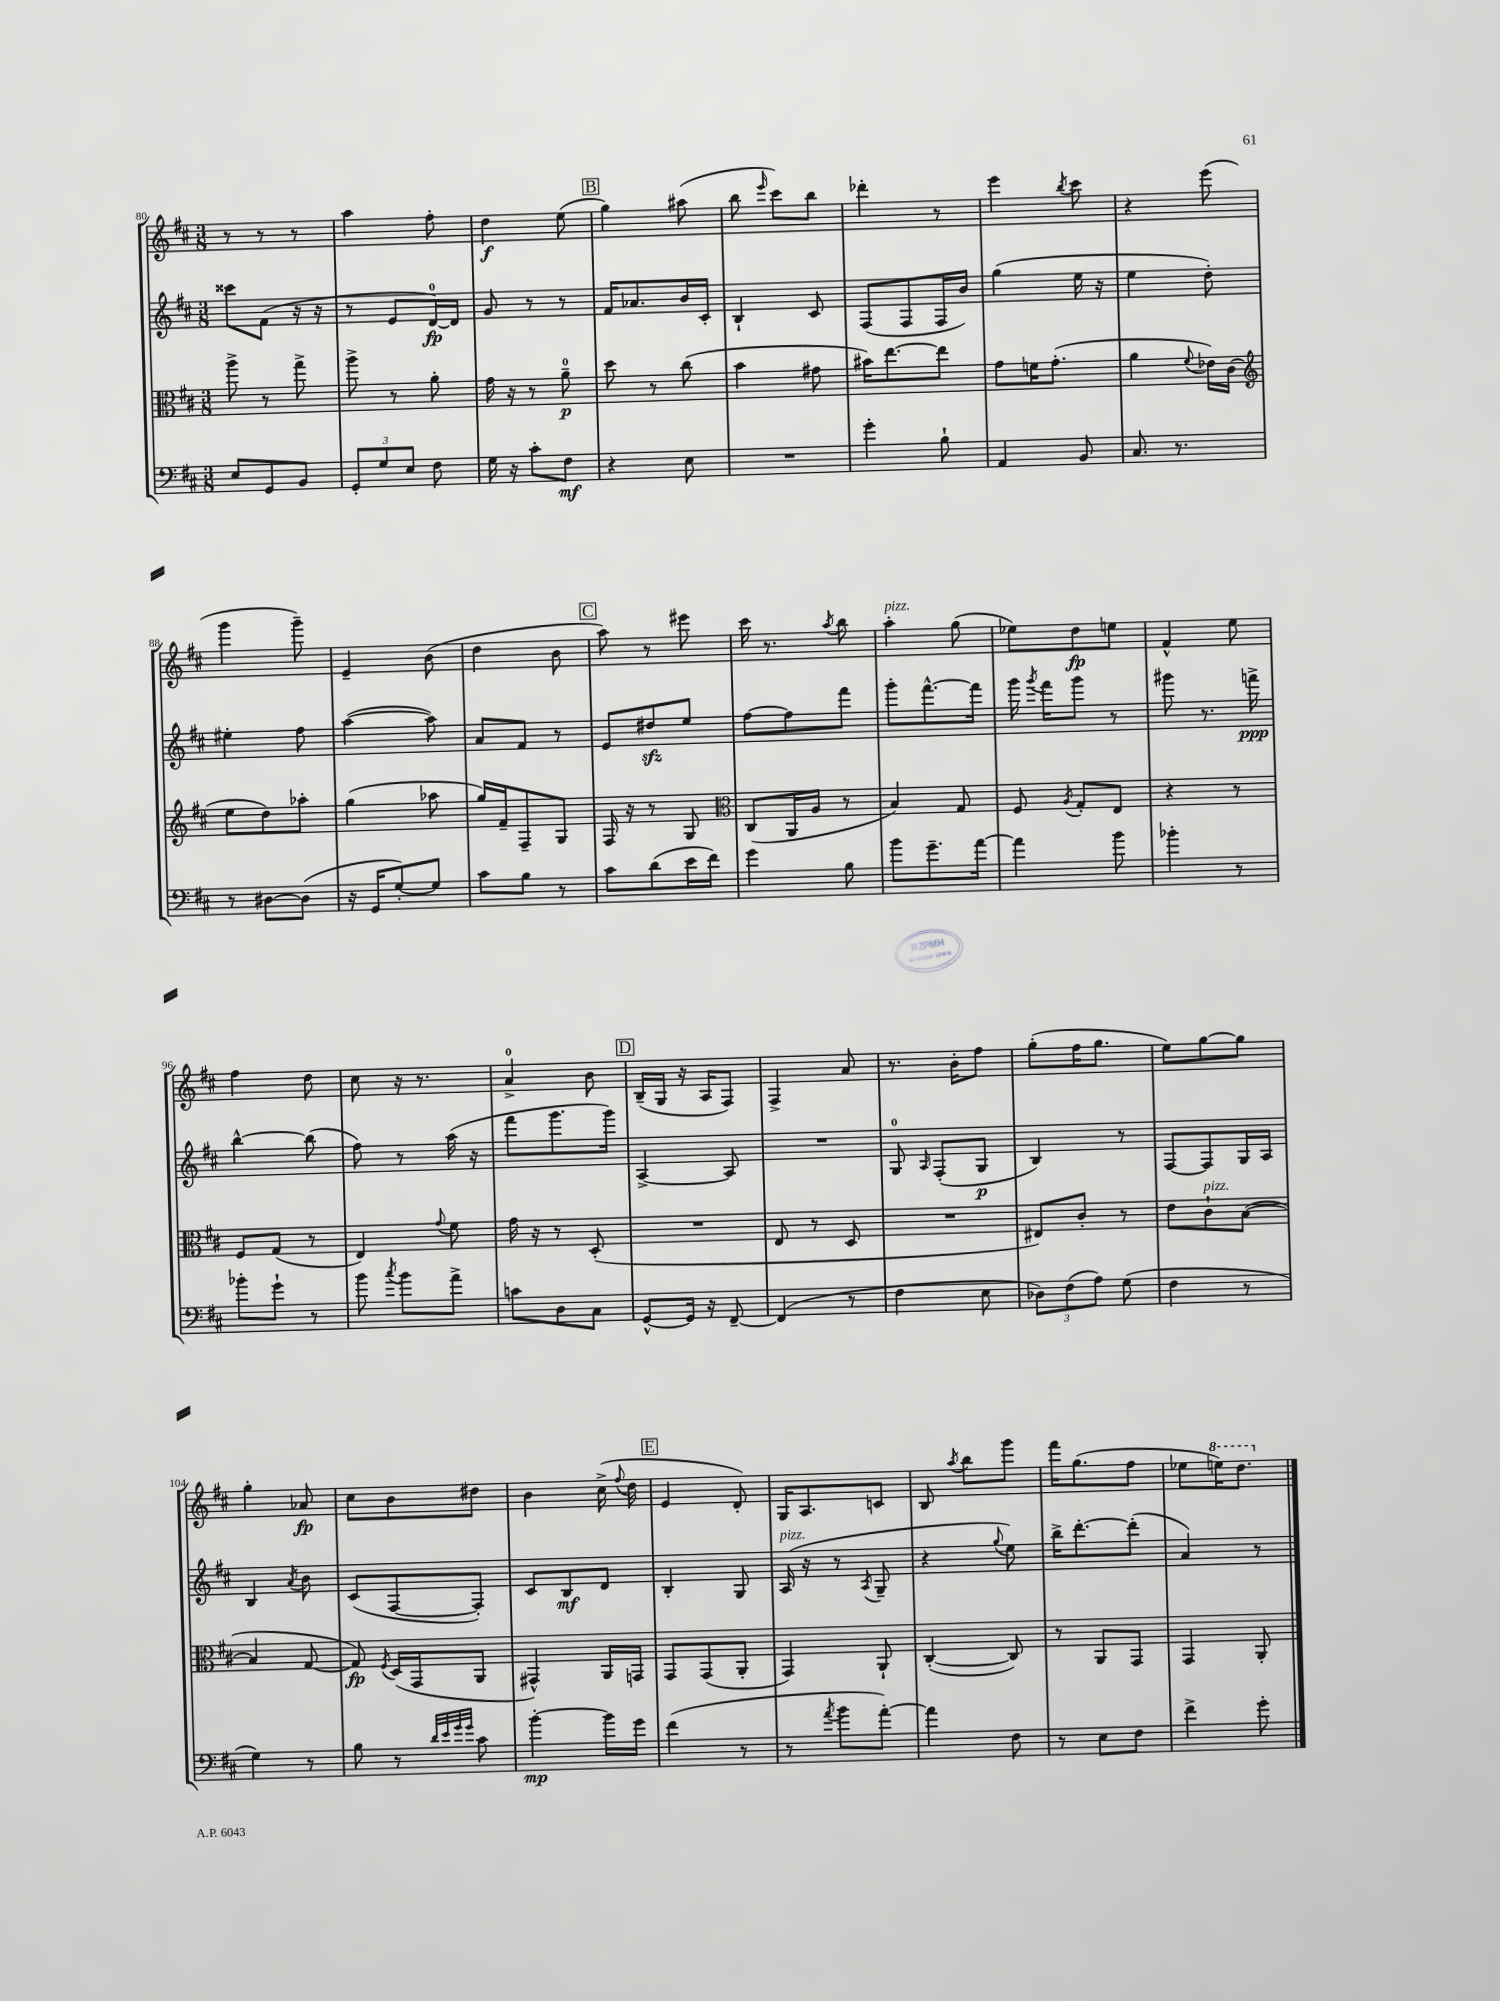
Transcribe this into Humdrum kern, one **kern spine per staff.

**kern	**kern	**kern	**kern
*staff4	*staff3	*staff2	*staff1
*clefF4	*clefC3	*clefG2	*clefG2
*k[f#c#]	*k[f#c#]	*k[f#c#]	*k[f#c#]
*M3/8	*M3/8	*M3/8	*M3/8
8E/L	8aa^\	8ccc##\L	8r
8GG/	8r	(8f#\J	8r
8BB/J	8gg^\	16r	8r
.	.	16r	.
=	=	=	=
12GG'/L	8aa^\	8r	4aa\
12G/	.	.	.
.	8r	8e/L	.
12E/J	.	.	.
8F#\	8a'\	[16d/L)	8ff#'\
.	.	16d/]JJ	.
=	=	=	=
16G\	16g\	8g/	4dd\
16r	16r	.	.
8c#'\L	8r	8r	.
8F#\J	8a~\	8r	(8ee\
=	=	=	=
4r	8dd\	16f#/LK	4gg\)
.	.	8.a-/	.
.	8r	.	.
8E\	(8cc#\	16b/L	(8aa#\
.	.	16c#'/JJ	.
=	=	=	=
4.r	4b\	4B`/	8bb\
.	.	.	16qqeee/
.	.	.	8ccc#\L)
.	8g#\	8c#/	8bb\J
=	=	=	=
4g'\	16b#\LK)	(8F#/L	4ddd-'\
.	[8.ee\	.	.
.	.	8F#/	.
8B`\	8ee\]J	16F#/L	8r
.	.	16b/JJ)	.
=	=	=	=
4AA/	8g\L	(4gg\	4eee\
.	16f\K	.	.
.	(8.g'\J	.	.
.	.	.	8qbb/
8BB/	.	16ee\	8ccc#\
.	.	16r	.
=	=	=	=
8.C#/	4a\	4ee\	4r
8.r	.	.	.
.	8qqf#/	.	.
.	16e-\LL)	8dd'\)	(8eee\
.	(16c#\JJ	.	.
=	=	=	=
*	*clefG2	*	*
8r	8ee\L	4ee#'\	4ggg\
[8D#\L	8dd\)	.	.
(8D#\]J	8aa-'\J	8ff#\	8ggg~\)
=	=	=	=
16r	(4gg\	([4aa\	4e~/
16GG/LK	.	.	.
[8G'/)	.	.	.
8G/]J	8aa-\	8aa\])	(8b\
=	=	=	=
8c#\L	16gg/LL)	8a/L	4dd\
.	16f#~/J	.	.
8B\J	8F#~/	8f#/J	.
8r	8G/J	8r	8b\
=	=	=	=
8c#\L	16F#/	8e/L	8aa\)
.	16r	.	.
(8d\	8r	8dd#/	8r
16e\L	8G/	8ee/J	8eee#\
16f#\JJ)	.	.	.
=	=	=	=
*	*clefC3	*	*
4g\	(8C#/L	[8ff#\L	16ccc#\
.	.	.	8.r
.	16AA/L	8ff#\]	.
.	16A/JJ	.	.
.	.	.	8qaa/
8B\	8r	8fff#\J	8bb\
=	=	=	=
8b\L	4B/)	8ggg'\L	4aa'\
8.g~\	.	[8.fff#^^\	.
.	8G/	.	(8gg\
[16a\Jk	.	16fff#\]Jk	.
=	=	=	=
4a\]	8F#/	16ggg\	8ee-\L)
.	.	8qggg/	.
.	.	16fff#\LK	.
.	8qA/	.	.
.	8G'/L	8ggg\J	8dd\
8b\	8E/J	8r	8ee\J
=	=	=	=
4b-'\	4r	8ggg#\	4f#^^/
.	.	8.r	.
8r	8r	.	8ee\
.	.	16fff^\	.
=	=	=	=
8b-'\L	8F#/L	[4bb^^\	4ff#\
8g`\J	(8G/J	.	.
8r	8r	(8bb\]	8dd\
=	=	=	=
8b\	4E/)	8ff#\)	8cc#\
8qcc#/	.	.	.
8b\L	.	8r	16r
.	.	.	8.r
.	8qqg/	.	.
8a^\J	8f#\	(16aa\	.
.	.	16r	.
=	=	=	=
8c\L	16g\	8fff#\L	4a^/
.	16r	.	.
8D\	8r	8.ggg\	.
8C#\J	(8D'/	.	8b\
.	.	16ggg\Jk)	.
=	=	=	=
[8GG^^/L	4.r	[4A^/	(16B~/LL
.	.	.	16G/JJ
16GG/]Jk	.	.	16r
16r	.	.	16A/LK
[8FF#~/	.	8A/]	8F#/J)
=	=	=	=
(4FF#/]	8E/	4.r	4F#^/
.	8r	.	.
8r	8D/	.	8a/
=	=	=	=
4F#\	4.r	8G/	8.r
.	.	16qqA/	.
.	.	(8F#'/L	.
.	.	.	16b'\LK
8E\	.	8G/J	8ff#\J
=	=	=	=
12D-\L)	8E#/L)	4B/)	(8gg'\L
(12F#\	.	.	.
.	8c#'/J	.	16ff#\K
12A\J)	.	.	.
.	.	.	8.gg\J
(8G\	8r	8r	.
=	=	=	=
4F#\	8e\L	[8F#/L	8ee\L)
.	8c#`\	8F#/]	[8gg\
8r	([8B\J	16G/L	8gg\]J
.	.	16A/JJ	.
=	=	=	=
4G\)	4B/]	4B/	4gg'\
.	.	8qa/	.
8r	[8G/	8b\	8a-/
=	=	=	=
8B\	8G/])	(8c#/L	8cc#\L
.	8qF#/	.	.
8r	(16D/LL	[8F#/	8b\
.	16GG/J	.	.
32qqd/LLL	.	.	.
32qqe/	.	.	.
32qqg/	.	.	.
32qqg/JJJ	.	.	.
8c#\	8AA/J	8F#'/]J)	8dd#\J
=	=	=	=
[4b'\	4GG#^^/)	8c#/L	4b\
.	.	8B/	.
16b\]LL	16AA/LL	8d/J	(16cc#^\
.	.	.	8qqff#/
16g\JJ	16GG/JJ	.	16dd\
=	=	=	=
(4f#\	8GG/L	4B'/	4e/
.	(8GG/	.	.
8r	8AA'/J	8G/	8d'/)
=	=	=	=
8r	4GG/)	(16A/	16G/LK
.	.	16r	8.A/
8qa/	.	.	.
8b\L	.	8r	.
.	.	8qA/	.
[8a'\J)	8AA`/	8G~/	8c/J
=	=	=	=
4a\]	([4C#'/	4r	8B/
.	.	.	8qaa/
.	.	.	8bb\L
.	.	8qqgg/	.
8F#\	8C#/])	8ee\)	8ggg\J
=	=	=	=
8r	8r	16bb^\LK	16fff#\LK
.	.	[8.ddd'\	(8.gg\
8E\L	8AA/L	.	.
8F#\J	8GG/J	(8ddd'\]J	8ff#\J
=	=	=	=
4f#^\	4GG/	4a/)	8ee-\L
.	.	.	16eee\K)
.	.	.	8.ddd\J
8g'\	8AA'/	8r	.
==	==	==	==
*-	*-	*-	*-
